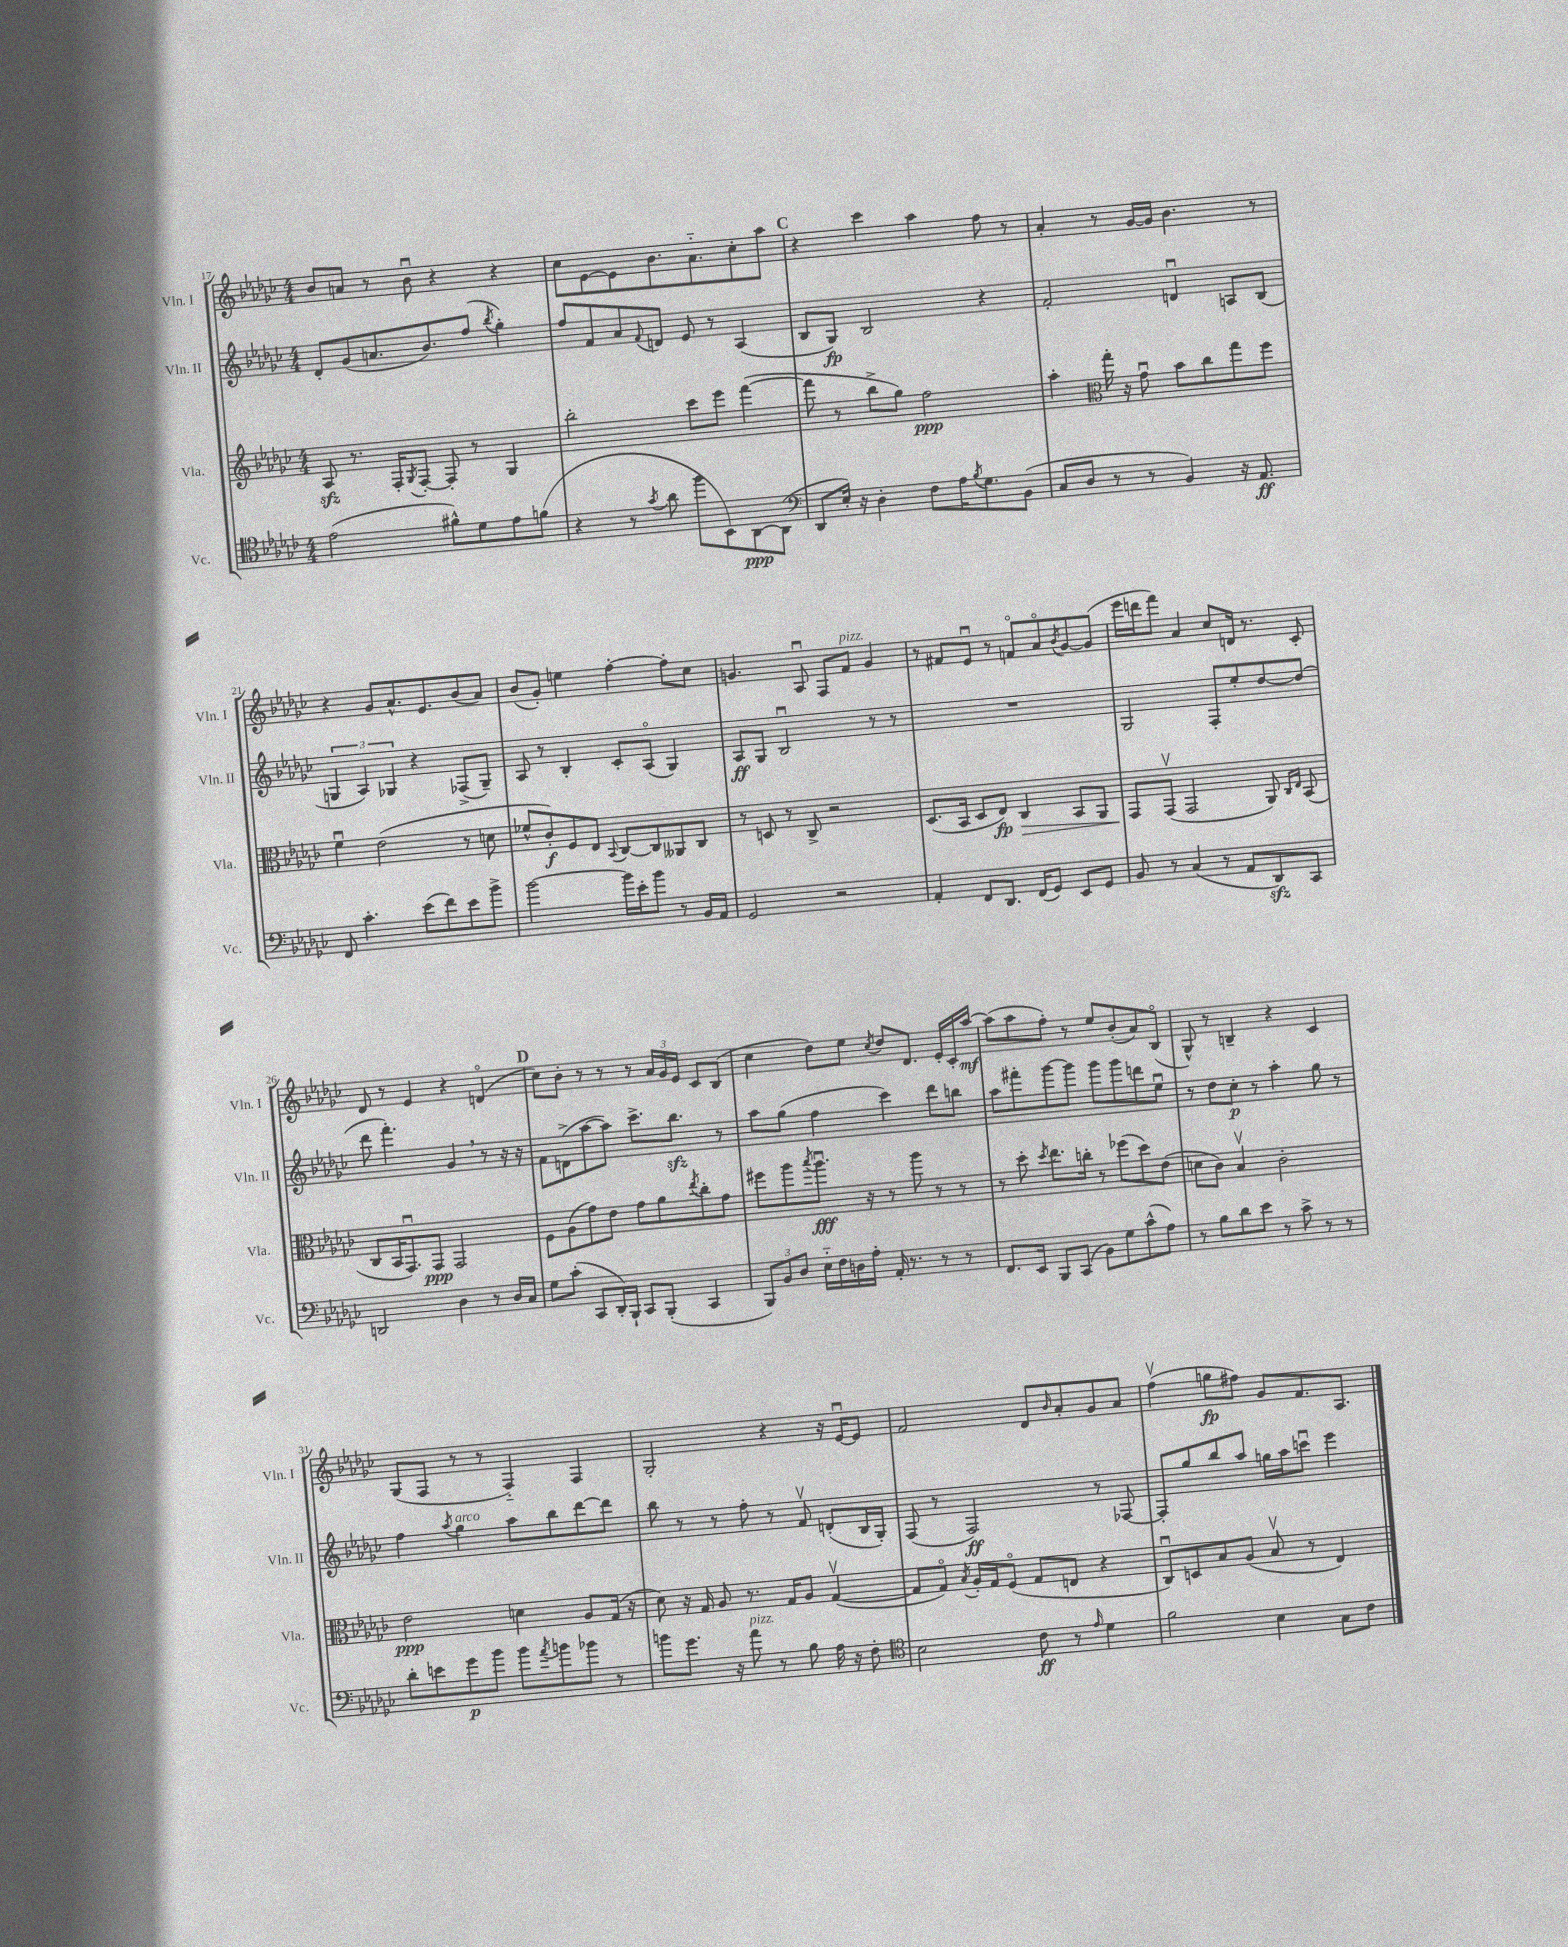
<<
\new StaffGroup <<
\new Staff = "s0" \with { instrumentName = "Vln. I" shortInstrumentName = "Vln. I" } {
    \clef treble \key ges \major \numericTimeSignature \time 4/4
    bes'8 a'8 r8 bes'8\downbow r4 r4 |
    ces''8 ees'8~ ees'8 bes'8. aes'8.-_ ces''8-. aes''8 |
    \mark \markup { \bold "C" } r4 ces'''4 aes''4 f''8 r8 |
    aes'4-. r8 ges'16~ ges'16 bes'4. r8 |
    r4 ges'8 aes'8.-^ ees'8. bes'8( aes'8) |
    bes'8( ges'8-.) e''4 f''4~-. f''8-. ces''8 |
    g'4. aes8\downbow f8 f'8^\markup { \italic "pizz." } g'4 |
    r8 fis'8 ees'8\downbow r8 f'8\flageolet aes'8\flageolet \acciaccatura { bes'8 } ges'8~ ges'8( |
    ees'''16 d'''16 f'''8) aes'4 ces''8 d'16 r8. ces'8-. |
    des'8 r8 ees'4 r4 d'4\flageolet( |
    \mark \markup { \bold "D" } ces''8) bes'8-. r8 r8 r8 \tuplet 3/2 { aes'16 ges'16 ees'16 } ces'8 bes8( |
    ces''4 des''8) ees''8 \acciaccatura { ces''8 } des''8 des'8. ees'16-. ces'16-. aes''16~\mf |
    aes''8( aes''8 f''8-.) r8 ees''8 bes'8-.( aes'8) bes8\flageolet( |
    ges8-^) r8 b4-- r4 ces'4 |
    ges8( f8 r8 r8 f4-_) f4 |
    ges2-. r4 r16 ees'16~\downbow ees'8 |
    f'2 des'8 \grace { bes'16 } aes'8-. ges'8 aes'8 |
    f''4\upbow( g''8\fp fis''8) ges'8 f'8. aes8. \bar "|." |
}
\new Staff = "s1" \with { instrumentName = "Vln. II" shortInstrumentName = "Vln. II" } {
    \clef treble \key ges \major \numericTimeSignature \time 4/4
    des'8-. ges'8( a'8. bes'8.) f''8( \acciaccatura { bes''8 } ges''4-.) |
    f''8 f'8 aes'8 \appoggiatura { f'8 } d'8 ees'8 r8 aes4( |
    \mark \markup { \bold "C" } bes8 ges8\fp) bes2 r4 |
    f'2-. d'4\downbow a8 bes8( |
    \tuplet 3/2 { g4 aes4) ges4 } r4 fes8->( ges8--) |
    aes8 r8 bes4-. ces'8-. aes8\flageolet( ges4) |
    aes8\ff ges8 bes2\downbow r8 r8 |
    R1 |
    ges2 f8-. ees''8-. des''8~ des''8( |
    des'''8 f'''4.-.) ges'4 \breathe r8 r16 r16 |
    \mark \markup { \bold "D" } f'8 d'8->( aes''8~ aes''8) ces'''8.-> bes''8.\sfz r8 |
    aes''8 ges''8( f''4 ces'''4) des'''8 b''8 |
    aes''8 fis'''8-. ges'''8~ ges'''8 ges'''8 ges'''8 d'''8 ees''8\downbow |
    r8 des''8 ces''8-.\p r8 aes''4-. ges''8 r8 |
    f''4 \acciaccatura { aes''8 } ges''4^\markup { \italic "arco" } aes''8 bes''8 des'''8~ des'''8 |
    bes''8 r8 r8 f''8-. r8 f'8\upbow d'8-.( bes16 ges16-.) |
    f8( r8 f2\ff) r8 fes8~ |
    fes8-. ges''8 bes''8 aes''8 g''16 aes''16 c'''8\downbow ees'''4 \bar "|." |
}
\new Staff = "s2" \with { instrumentName = "Vla." shortInstrumentName = "Vla." } {
    \clef treble \key ges \major \numericTimeSignature \time 4/4
    aes8\sfz r8. f16-. \acciaccatura { ges8 } f8~-. f8-. r8 ges4 |
    bes''2-. ces'''8 ees'''8 f'''4~( |
    \mark \markup { \bold "C" } f'''8 r8 bes''8-> ges''8) f''2\ppp |
    aes''4-. \clef alto ges''16-. r16 ges'8\downbow bes'8 ces''8 ges''8 f''8 |
    f'4\downbow ees'2( r8 d'8 |
    fes'8-^ ces'8-.\f) f8 ees8 \appoggiatura { bes,8 } ces8~ ces8 aeses,8 ces8 |
    r8 d8 r8 ces8-> r2 |
    des8.( bes,16 des8 ees8\fp) ces4\> bes,8 aes,8 |
    ges,8\! ges,8\upbow( ges,2 aes,8) \grace { ces16 ees16 } bes,8( |
    ces8 bes,16 ges,8.\downbow) ges,8\ppp ges,2 |
    \mark \markup { \bold "D" } f8 aes8( ges'8) ees'8 ges'8 aes'8 \acciaccatura { ees''8 } ces''8-. ges'8 |
    fis''8 aes''8 \acciaccatura { bes''8 } aes''8.\downbow\fff r16 r8 aes''8 r8 r8 |
    r8 des''8-. \acciaccatura { des''8 } ees''8. c''16-. r8 fes''8( des''8) ees'8( |
    d'8 ces'8) bes4\upbow ces'2-. |
    ees'2\ppp d'4 aes8 ges16( r16 |
    des'8) r16 ges16 aes8 r8. ges16 aes8 ges4~\upbow( |
    ges8 ges8\flageolet) \acciaccatura { bes8 } aes16-. ges16 f8\flageolet( ges8 e8 r4 |
    ces8\downbow) d8 bes8 aes8( bes8\upbow r8 ees4) \bar "|." |
}
\new Staff = "s3" \with { instrumentName = "Vc." shortInstrumentName = "Vc." } {
    \clef tenor \key ges \major \numericTimeSignature \time 4/4
    ees'2( fis'8-^) des'8 ees'8 f'8( |
    r4 r8 \acciaccatura { ges'8 } aes'8 f''8 bes,8) aes,8~\ppp aes,8( |
    \mark \markup { \bold "C" } \clef bass des,8 ees16-.) r16 des4-. f8 aes16 \acciaccatura { bes8 } ges8. bes,8( |
    ces8 des8 r8 r8 bes,4) r16 aes,8.\ff |
    f,8 ces'4.-. ees'8( f'8) ees'8 bes'8-> |
    bes'2~ bes'16 ees'16-. bes'8 r8 bes,16 aes,16 |
    ges,2 r2 |
    aes,4-. f,8 des,8. f,16( ges,8) ees,8 ges,8 |
    bes,8 r8 ces4( r8 aes,8 des,8\sfz) ces,8 |
    d,2 des4 r8 des16 ces16 |
    \mark \markup { \bold "D" } ges8 ces'8-.( ces,8 des,16-.) bes,,16-! ces,8 bes,,8-.( ces,4 |
    \tuplet 3/2 { bes,,8) bes,8 des8 } ees16-_ f16 d16 aes16-. aes,16-. r8. r8 r8 |
    f,8. ees,16 bes,,8 ces,8( bes,8) ges8 ces'8-^( aes8) |
    r8 bes8 des'8 ees'8 r8 ces'8-> r8 r8 |
    des'8-. e'8 ges'8\p bes'8 bes'8 \acciaccatura { aes'8 } b'8 bes'8 r8 |
    b'8 ges'8. r16 aes'8^\markup { \italic "pizz." } r8 bes8 aes16 r16 f8-. |
    \clef tenor bes2 ces'8\ff r8 \grace { ees'16 } des'4 |
    f'2 bes4 ges8 ces'8 \bar "|." |
}
>>
>>
\layout { \context { \Score currentBarNumber = #17 } }
